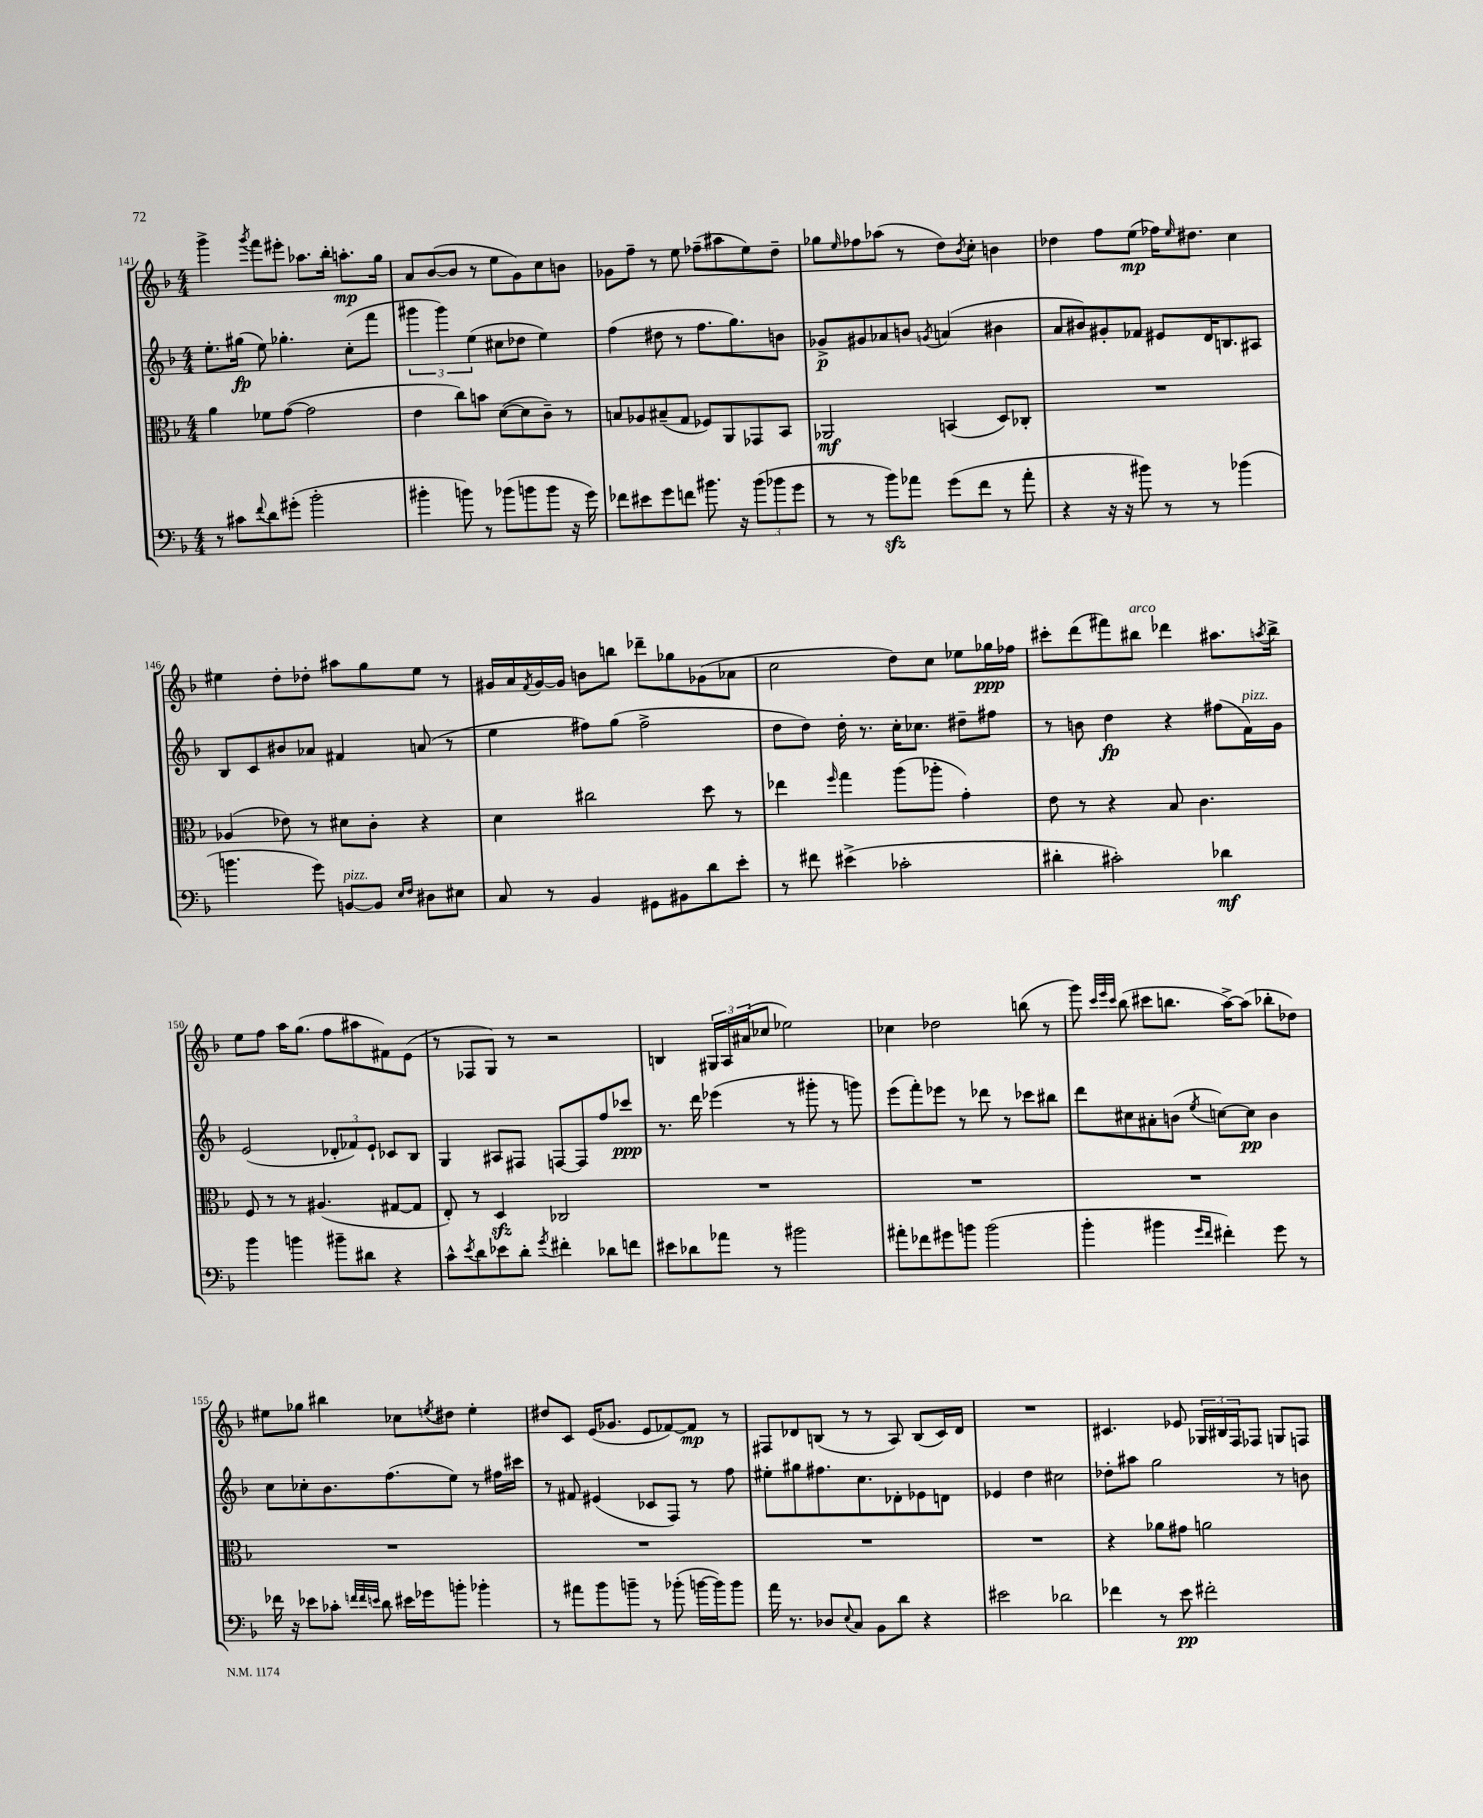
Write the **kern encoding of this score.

**kern	**dynam	**kern	**dynam	**kern	**dynam	**kern	**dynam
*part4	*part4	*part3	*part3	*part2	*part2	*part1	*part1
*staff4	*staff4	*staff3	*staff3	*staff2	*staff2	*staff1	*staff1
*clefF4	*	*clefC3	*	*clefG2	*	*clefG2	*
*k[b-]	*	*k[b-]	*	*k[b-]	*	*k[b-]	*
*M4/4	*	*M4/4	*	*M4/4	*	*M4/4	*
=141	=141	=141	=141	=141	=141	=141	=141
8r	.	4a\	.	8.ee'\L	.	4ggg^\	.
8c#X\L	.	.	.	.	.	.	.
.	.	.	.	(16gg#X\Jk	fp	.	.
8qqf/	.	.	.	.	.	8qggg/	.
8d\	.	8f-X\L	.	8ee\)	.	8fff\L	.
(8g#X'\J	.	([8g\J	.	4.gg-X'\	.	8eee#X'\J	.
2b-'\	.	2g\]	.	.	.	8.aa-X\L	.
.	.	.	.	.	.	16bb-'\Jk	.
.	.	.	.	(8cc'\L	.	8.aan'\L	mp
.	.	.	.	8fff\J	.	.	.
.	.	.	.	.	.	16gg\Jk	.
=142	=142	=142	=142	=142	=142	=142	=142
4b#X'\	.	4e\	.	6ggg#X\	.	8a/L	.
.	.	.	.	.	.	([8b-/	.
.	.	.	.	6ggg#\)	.	.	.
8bn\)	.	8cc\L)	.	.	.	8b-/J]	.
.	.	.	.	(6ee\	.	.	.
8r	.	8bn\J	.	.	.	8r	.
(8b-X\L	.	([8d\L	.	8cc#X\L	.	8ee\L	.
8bn\	.	8d\]	.	8dd-X\J	.	8g\)	.
8b\J	.	8c~\J)	.	4ee\)	.	8cc\	.
16r	.	8r	.	.	.	8bn\J	.
16g\)	.	.	.	.	.	.	.
=143	=143	=143	=143	=143	=143	=143	=143
8f-X\L	.	8Bn/L	.	(4ff\	.	8g-X\L	.
8e#X\	.	8A-X/	.	.	.	8ff~\J	.
8g\	.	(8B#X~/	.	8dd#X\	.	8r	.
8fn\J	.	8G/J	.	8r	.	8ee\	.
8.b#X\	.	8F-X/L)	.	8.ff\L	.	(8ff-X~\L	.
.	.	8AA/	.	.	.	8aa#X\	.
16r	.	.	.	8.gg\)	.	.	.
(12b#\L	.	8GG-X/	.	.	.	8ee\)	.
12b-X\	.	.	.	.	.	.	.
.	.	8BB-/J	.	8bn\J	.	8dd~\J	.
12g\J	.	.	.	.	.	.	.
=144	=144	=144	=144	=144	=144	=144	=144
8r	.	2AA-X/	mf	8g-X^/L	p	8gg-X\L	.
.	.	.	.	.	.	16qqee/	.
8r	.	.	.	8g#X/	.	8ff-X\	.
8b-zz\L)	.	.	.	8a-X/	.	(8aa-X\J	.
8a-X\J	.	.	.	8bn/J	.	8r	.
.	.	.	.	8qgn/	.	.	.
(8g\L	.	(4BBn/	.	(4an/	.	8dd\L)	.
.	.	.	.	.	.	8qb-/	.
8f\J	.	.	.	.	.	8cc'\J	.
8r	.	8D/L)	.	4b#X\	.	4bn\	.
8a-'\	.	8C-X'/J	.	.	.	.	.
=145	=145	=145	=145	=145	=145	=145	=145
4r	.	1r	.	8a/L	.	4dd-X\	.
.	.	.	.	8b#X/)	.	.	.
16r	.	.	.	8g#X'/	.	8ff\L	.
16r	.	.	.	.	.	.	.
8b#X\)	.	.	.	8f-X/J	.	(8ee\J	mp
8r	.	.	.	8e#X/L	.	16ff-X\KL)	.
.	.	.	.	.	.	16qqee/	.
.	.	.	.	.	.	8.dd#X\J	.
8r	.	.	.	16d/K	.	.	.
.	.	.	.	8.Bn/	.	.	.
(4b-X\	.	.	.	.	.	4cc\	.
.	.	.	.	8A#X/J	.	.	.
!!LO:LB:g=z
=146	=146	=146	=146	=146	=146	=146	=146
4.bn\	.	(4A-X/	.	8B-/L	.	4ee#X\	.
.	.	.	.	8c/	.	.	.
.	.	8e-X\)	.	8b#X/	.	8dd'\L	.
8g\)	.	8r	.	8a-X/J	.	8dd-X'\J	.
!LO:TX:a:i:t=pizz.	!	!	!	!	!	!	!
[8BBn/L	.	8d#X\L	.	4f#X/	.	8aa#X\L	.
8BB/J]	.	8c'\J	.	.	.	8gg\	.
16qqE/LL	.	.	.	.	.	.	.
16qqF/JJ	.	.	.	.	.	.	.
8D#X\L	.	4r	.	(8an/	.	8ee#\J	.
8E#X\J	.	.	.	8r	.	8r	.
=147	=147	=147	=147	=147	=147	=147	=147
8C/	.	4d\	.	4ee\	.	16g#X/LL	.
.	.	.	.	.	.	16a/	.
.	.	.	.	.	.	8qf/	.
8r	.	.	.	.	.	[16g#/	.
.	.	.	.	.	.	16g#/JJ]	.
4BB-/	.	2cc#X\	.	8ff#X\L)	.	8bn\L	.
.	.	.	.	(8gg\J	.	8bbn\J	.
8GG#X\L	.	.	.	2ff#^\	.	8ddd-X~\L	.
8BB#X\	.	.	.	.	.	8gg-X\	.
8d\	.	8dd\	.	.	.	(8g-X\	.
8e'\J	.	8r	.	.	.	8a-X\J	.
=148	=148	=148	=148	=148	=148	=148	=148
8r	.	4ee-X\	.	8dd\L	.	2cc\	.
8f#X\	.	.	.	8dd\J)	.	.	.
.	.	16qqff/	.	.	.	.	.
(4e#X^\	.	4gg\	.	16dd'\	.	.	.
.	.	.	.	8.r	.	.	.
2c-X'\	.	(8aa\L	.	16cc'\KL	.	8dd\L)	.
.	.	.	.	8.cc-X\J	.	.	.
.	.	8aa-X'\J	.	.	.	8cc\J	.
.	.	4g'\)	.	8dd#X~\L	.	8ee-X\L	.
.	.	.	.	8ff#X\J	.	16gg-X\L	ppp
.	.	.	.	.	.	16ff-X\JJ	.
=149	=149	=149	=149	=149	=149	=149	=149
4d#X'\	.	8e\	.	8r	.	8ccc#X'\L	.
.	.	8r	.	8bn\	.	(8ddd\	.
2c#X'\)	.	4r	.	4dd\	fp	8fff#X\)	.
!	!	!	!	!	!	!LO:TX:a:i:t=arco	!
.	.	.	.	.	.	8bb#X\J	.
.	.	8B-/	.	4r	.	4ddd-X\	.
.	.	4.c\	.	.	.	.	.
4d-X\	mf	.	.	(8ff#X\L	.	8.aa#X\L	.
!	!	!	!	!LO:TX:a:i:t=pizz.	!	!	!
.	.	.	.	16f\L)	.	.	.
.	.	.	.	.	.	8qaan/	.
.	.	.	.	16g\JJ	.	16bb#^\Jk	.
!!LO:LB:g=z
=150	=150	=150	=150	=150	=150	=150	=150
4b-\	.	8F/	.	(2e/	.	8ee\L	.
.	.	8r	.	.	.	8ff\J	.
4bn\	.	8r	.	.	.	16aa\KL	.
.	.	.	.	.	.	(8.gg\J	.
.	.	(4.A#X/	.	.	.	.	.
8b#X~\L	.	.	.	12d-X'/L	.	8ff\L	.
.	.	.	.	12f-X/)	.	.	.
8d#X\J	.	.	.	.	.	8aa#X\	.
.	.	.	.	12e`/J	.	.	.
4r	.	[8G#X/L	.	8c-X/L	.	8f#X\)	.
.	.	8G#/J]	.	8B-/J	.	(8e\J	.
=151	=151	=151	=151	=151	=151	=151	=151
8c^^\L	.	8E'/)	.	4G/	.	8r	.
8qe/	.	.	.	.	.	.	.
8d\	.	8r	.	.	.	8F-X/L	.
8e-X\	.	4Dzz/	.	8A#X/L	.	8G/J)	.
8d'\J	.	.	.	8F#X/J	.	8r	.
8qg/	.	.	.	.	.	.	.
4f#X'\	.	2C-X/	.	[8Fn/L	.	2r	.
.	.	.	.	8F/]	.	.	.
8d-X\L	.	.	.	8ff/	.	.	.
8fn\J	.	.	.	8ccc-X/J	ppp	.	.
=152	=152	=152	=152	=152	=152	=152	=152
8e#X\L	.	1r	.	8.r	.	4Bn/	.
8d-X\	.	.	.	.	.	.	.
.	.	.	.	16ddd\	.	.	.
8a-X\J	.	.	.	(4eee-X\	.	24G#X/LL	.
.	.	.	.	.	.	24A/	.
.	.	.	.	.	.	(24a#X/J	.
8r	.	.	.	.	.	8cc-X/J	.
2b#X\	.	.	.	8r	.	2ee-X\)	.
.	.	.	.	8ggg#X'\	.	.	.
.	.	.	.	8r	.	.	.
.	.	.	.	8gggn\)	.	.	.
=153	=153	=153	=153	=153	=153	=153	=153
8a#X'\L	.	1r	.	(8eee\L	.	4cc-X\	.
8f-X\	.	.	.	8fff'\)	.	.	.
8g#X\	.	.	.	8eee-X\J	.	2dd-X\	.
8bn\J	.	.	.	8r	.	.	.
(2b\	.	.	.	8ddd-X\	.	.	.
.	.	.	.	8r	.	.	.
.	.	.	.	8ccc-X\L	.	(8bbn\	.
.	.	.	.	8bb#X\J	.	8r	.
=154	=154	=154	=154	=154	=154	=154	=154
4b-'\	.	1r	.	8ddd\L	.	8ggg\)	.
.	.	.	.	.	.	32qqccc/LLL	.
.	.	.	.	.	.	32qqeee/	.
.	.	.	.	.	.	32qqccc/JJJ	.
.	.	.	.	8cc#X\	.	(8bb-\	.
4b#X\	.	.	.	8a#X'\	.	8ccc#X\L	.
.	.	.	.	(8bn\J	.	8.bbn\J	.
16qqg/LL	.	.	.	.	.	.	.
16qqf/JJ	.	.	.	8qee/	.	.	.
4f#X'\)	.	.	.	[8ccn\L)	.	.	.
.	.	.	.	.	.	[16aa^\KL)	.
.	.	.	.	8cc\J]	pp	(8aa\J]	.
8g\	.	.	.	4b\	.	8bb-X'\L	.
8r	.	.	.	.	.	8dd-X\J)	.
!!LO:LB:g=z
=155	=155	=155	=155	=155	=155	=155	=155
16f-X\	.	1r	.	8cc\L	.	8ee#X\L	.
16r	.	.	.	.	.	.	.
8e-X\L	.	.	.	8cc-X'\	.	8gg-X\J	.
8c-X'\J	.	.	.	8.b-\	.	4bb#X\	.
32qqfn/LLL	.	.	.	.	.	.	.
32qqf/	.	.	.	.	.	.	.
32qqen/JJJ	.	.	.	.	.	.	.
8d\	.	.	.	.	.	.	.
.	.	.	.	(8.ff\	.	.	.
16e#X\LL	.	.	.	.	.	8cc-X\L	.
16g-X\J	.	.	.	.	.	.	.
.	.	.	.	.	.	8qeen/	.
8bn'\J	.	.	.	8ee\J)	.	8dd#X\J	.
4b-X'\	.	.	.	8r	.	4ee'\	.
.	.	.	.	16ff#X\LL	.	.	.
.	.	.	.	16ccc#X\JJ	.	.	.
=156	=156	=156	=156	=156	=156	=156	=156
8r	.	1r	.	8r	.	8dd#X/L	.
8a#X\L	.	.	.	8f#X/	.	8c/J	.
8b-\	.	.	.	(4e#X/	.	(16e/KL	.
.	.	.	.	.	.	8.g-X/J	.
8bn~\J	.	.	.	.	.	.	.
8r	.	.	.	8c-X/L	.	8e/L	.
(8b-X'\	.	.	.	8F/J)	.	[8f-X/)	.
[16bn\LL	.	.	.	8r	.	8f-/J]	mp
16b\J])	.	.	.	.	.	.	.
8b\J	.	.	.	8ff\	.	8r	.
=157	=157	=157	=157	=157	=157	=157	=157
16a\	.	1r	.	8ee#X'\L	.	8F#X/L	.
8.r	.	.	.	.	.	.	.
.	.	.	.	8gg#X\	.	8d-X/	.
8D-X/L	.	.	.	8.ff#X\	.	(8Bn/J	.
8qqE/	.	.	.	.	.	.	.
8C/J	.	.	.	.	.	8r	.
.	.	.	.	8.cc\	.	.	.
8BB-\L	.	.	.	.	.	8r	.
8d\J	.	.	.	8d-X'\	.	8A/)	.
4r	.	.	.	8e-X\	.	(8B/L	.
.	.	.	.	8dn\J	.	16c/L)	.
.	.	.	.	.	.	16d-/JJ	.
=158	=158	=158	=158	=158	=158	=158	=158
2e#X\	.	1r	.	4e-X/	.	1r	.
.	.	.	.	4dd\	.	.	.
2d-X\	.	.	.	2cc#X\	.	.	.
=159	=159	=159	=159	=159	=159	=159	=159
4f-X\	.	4r	.	8dd-X'\L	.	4.c#X/	.
.	.	.	.	8aa#X\J	.	.	.
8r	.	8a-X\L	.	2gg\	.	.	.
8e\	pp	8g#X\J	.	.	.	8e-X/	.
2f#X'\	.	2an\	.	.	.	24G-X/LL	.
.	.	.	.	.	.	24B#X/	.
.	.	.	.	.	.	24F/J	.
.	.	.	.	.	.	8F-X/J	.
.	.	.	.	8r	.	8Gn/L	.
.	.	.	.	8bn\	.	8Fn/J	.
==	==	==	==	==	==	==	==
*-	*-	*-	*-	*-	*-	*-	*-
